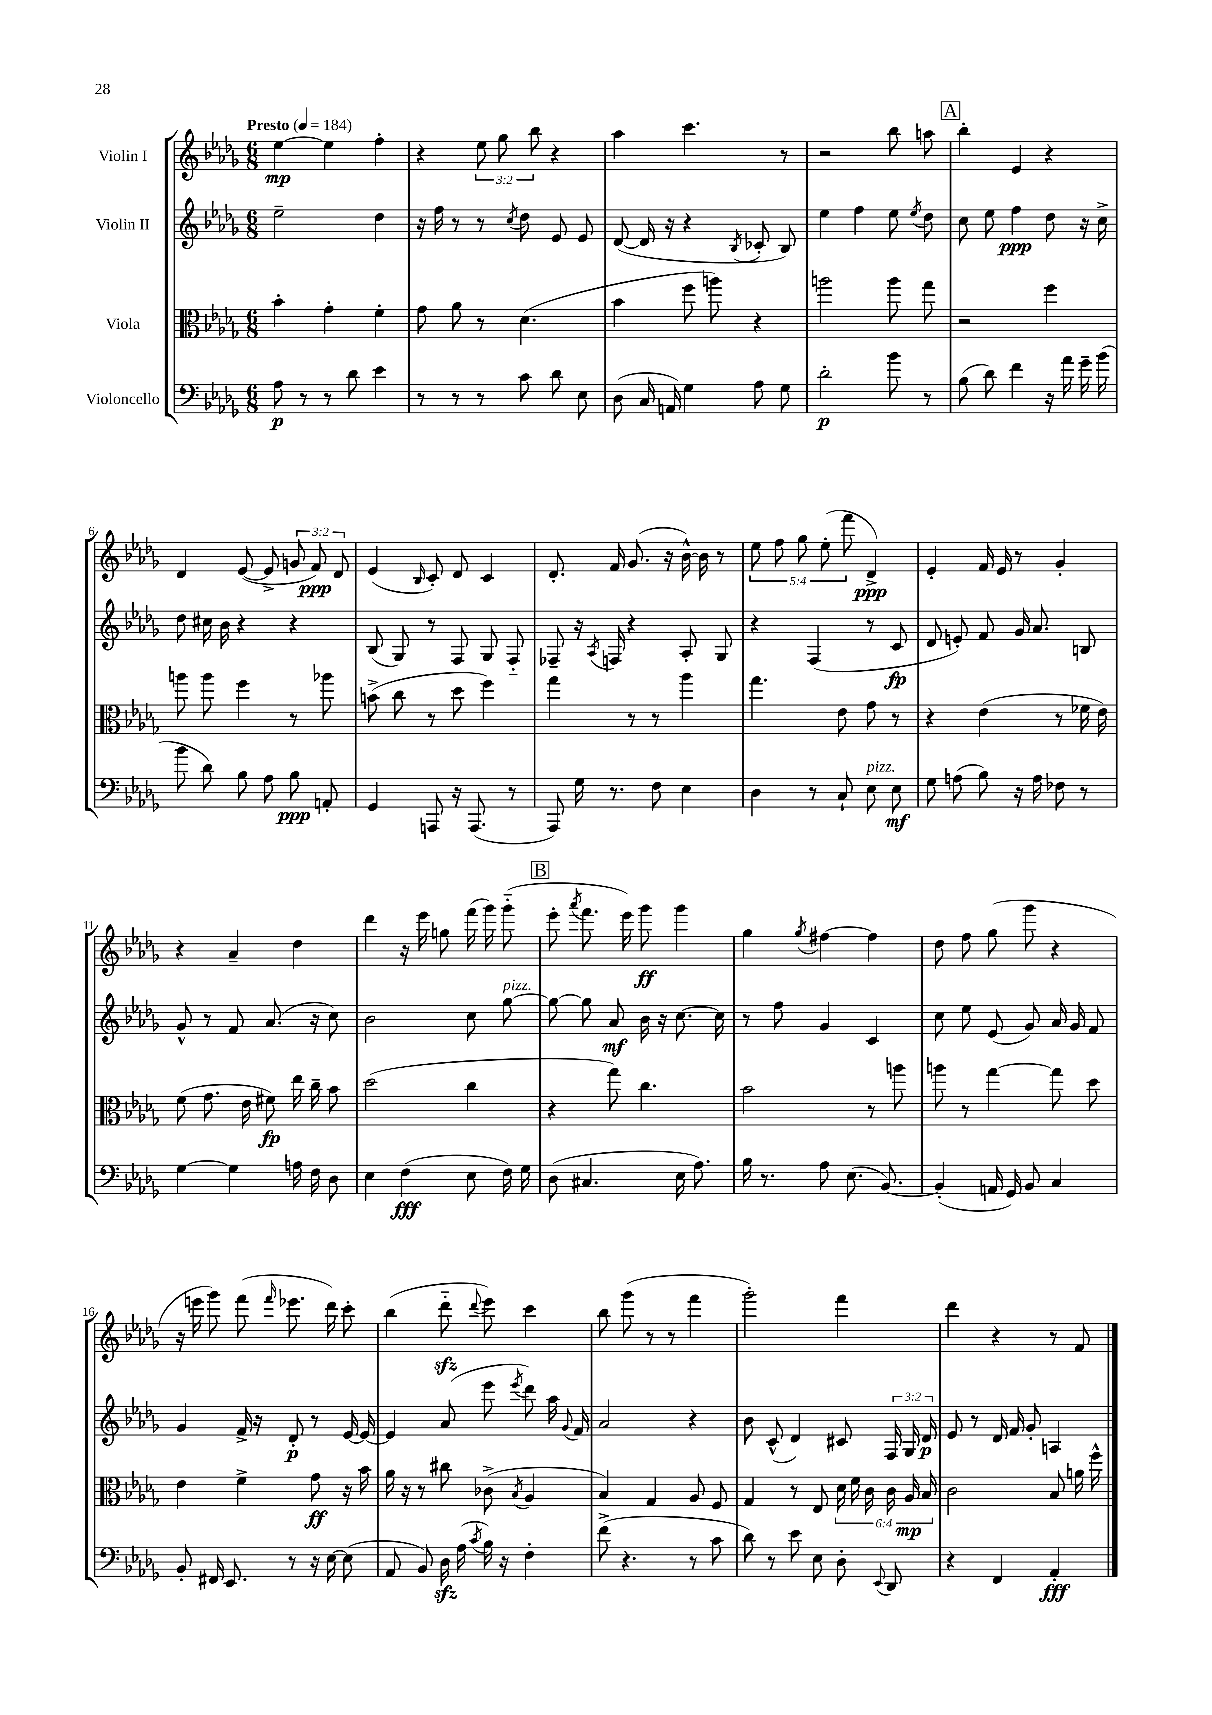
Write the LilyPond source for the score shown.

<<
\new StaffGroup <<
\new Staff = "s0" \with { instrumentName = "Violin I" } {
    \clef treble \key des \major \numericTimeSignature \time 6/8 \override Staff.TupletNumber.text = #tuplet-number::calc-fraction-text \tempo "Presto" 4 = 184
    \autoBeamOff ees''4~\mp ees''4 f''4-. |
    r4 \tuplet 3/2 { ees''8 ges''8 bes''8 } r4 |
    aes''4 c'''4. r8 |
    r2 bes''8 a''8 |
    \mark \markup { \box "A" } bes''4-. ees'4 r4 |
    des'4 ees'8~( ees'8-> \tuplet 3/2 { g'8 f'8\ppp) des'8 } |
    ees'4( \grace { bes16 } c'8-.) des'8 c'4 |
    des'8.-. f'16 ges'8.( r16 bes'16~-^) bes'16 r8 |
    \tuplet 5/4 { ees''8 f''8 ges''8 ees''8-.( f'''8 } des'4->\ppp) |
    ees'4-. f'16 ees'16 r8 ges'4-. |
    r4 aes'4-- des''4 |
    des'''4 r16 ees'''16 g''8 f'''16( ges'''16) ges'''8-_( |
    \mark \markup { \box "B" } ees'''8-. \acciaccatura { aes'''8 } f'''8. ees'''16) ges'''8\ff ges'''4 |
    ges''4 \acciaccatura { ges''8 } fis''4~ fis''4 |
    des''8 f''8 ges''8( ges'''8 r4 |
    r16 e'''16 ges'''8) f'''8( \grace { f'''16 } ees'''8. des'''16) c'''8-. |
    bes''4( des'''8-_\sfz \appoggiatura { des'''8 } ees'''8) c'''4 |
    bes''8 ges'''8( r8 r8 f'''4 |
    ges'''2-.) f'''4 |
    des'''4 r4 r8 f'8 \bar "|." |
}
\new Staff = "s1" \with { instrumentName = "Violin II" } {
    \clef treble \key des \major \numericTimeSignature \time 6/8 \override Staff.TupletNumber.text = #tuplet-number::calc-fraction-text
    \autoBeamOff ees''2-- des''4 |
    r16 f''16 r8 r8 \acciaccatura { c''8 } des''8 ees'8 ees'8 |
    des'8~( des'16 r16 r4 \acciaccatura { bes8 } ces'8-. bes8) |
    ees''4 f''4 ees''8 \acciaccatura { ees''8 } des''8 |
    \mark \markup { \box "A" } c''8 ees''8 f''4\ppp des''8 r16 c''16-> |
    des''8 cis''16 bes'16 r4 r4 |
    bes8( ges8) r8 f8 ges8 f8-_ |
    fes8-- r16 \acciaccatura { aes8 } f16 r4 aes8-. ges8 |
    r4 f4( r8 c'8\fp |
    des'8 e'8-.) f'8 ges'16 aes'8. b8 |
    ges'8-^ r8 f'8 aes'8.( r16 c''8) |
    bes'2 c''8 ges''8~^\markup { \italic "pizz." } |
    \mark \markup { \box "B" } ges''8~ ges''8 aes'8\mf bes'16 r16 c''8.~ c''16 |
    r8 f''8 ges'4 c'4 |
    c''8 ees''8 ees'8( ges'8) aes'16 ges'16 f'8 |
    ges'4 f'16-> r16 des'8-.\p r8 ees'16~ ees'16~ |
    ees'4 aes'8( ees'''8 \acciaccatura { ees'''8 } des'''8) aes''16 \appoggiatura { ges'8 } f'16 |
    aes'2 r4 |
    bes'8 c'8-^( des'4) cis'8 \tuplet 3/2 { f16 ges16 des'16\p } |
    ees'8 r8 des'16 f'16 ges'8-. a4 \bar "|." |
}
\new Staff = "s2" \with { instrumentName = "Viola" } {
    \clef alto \key des \major \numericTimeSignature \time 6/8 \override Staff.TupletNumber.text = #tuplet-number::calc-fraction-text
    \autoBeamOff bes'4-. ges'4-. f'4-. |
    ges'8 aes'8 r8 des'4.( |
    bes'4 f''8 a''8) r4 |
    a''2 a''8 ges''8 |
    \mark \markup { \box "A" } r2 f''4 |
    a''8 a''8 f''4 r8 aes''8 |
    b'8->( c''8 r8 des''8 f''4) |
    ges''4 r8 r8 aes''4 |
    ges''4. ees'8 ges'8 r8 |
    r4 ees'4( r8 fes'16 ees'16) |
    f'8( ges'8. ees'16 fis'8\fp) ees''16 c''16-- bes'8 |
    des''2( c''4 |
    \mark \markup { \box "B" } r4 ges''8) c''4. |
    bes'2 r8 a''8 |
    a''8 r8 ges''4~ ges''8 des''8 |
    ees'4 f'4-> ges'8\ff r16 bes'16 |
    aes'16 r16 r8 cis''8 ces'8->( \acciaccatura { bes8 } aes4 |
    bes4) ges4 aes8 f8 |
    ges4 r8 ees8 \tuplet 6/4 { des'16 f'16 c'16 c'16 aes16\mp bes16 } |
    c'2 bes8 a'16 f''16-^ \bar "|." |
}
\new Staff = "s3" \with { instrumentName = "Violoncello" } {
    \clef bass \key des \major \numericTimeSignature \time 6/8
    \autoBeamOff aes8\p r8 r8 des'8 ees'4 |
    r8 r8 r8 c'8 des'8 ees8 |
    des8( c16 a,16) ges4 aes8 ges8 |
    des'2-.\p bes'8 r8 |
    \mark \markup { \box "A" } bes8( des'8) f'4 r16 aes'16 ges'16-- bes'16( |
    bes'8 des'8) bes8 aes8 bes8\ppp a,8-. |
    ges,4 a,,8 r16 a,,8.( r8 |
    aes,,8) ges16 r8. f8 ees4 |
    des4 r8 c8-! ees8^\markup { \italic "pizz." } ees8\mf |
    ges8 a8( bes8) r16 a16 fes8 r8 |
    ges4~ ges4 a16 f16 des8 |
    ees4 f4\fff( ees8 f16) ges16 |
    \mark \markup { \box "B" } des8( cis4. ees16 aes8.) |
    bes16 r8. aes8 ees8.( bes,8.~) |
    bes,4-.( a,16 ges,16) bes,8 c4 |
    bes,8-. fis,16 ees,8. r8 r16 ees16~ ees8( |
    aes,8 bes,8) des16\sfz aes16( \acciaccatura { c'8 } bes16) r16 f4-. |
    f'8->( r4. r8 c'8 |
    des'8) r8 ees'8 ees8 des8-. \appoggiatura { ees,8 } des,8 |
    r4 f,4 aes,4-.\fff \bar "|." |
}
>>
>>
